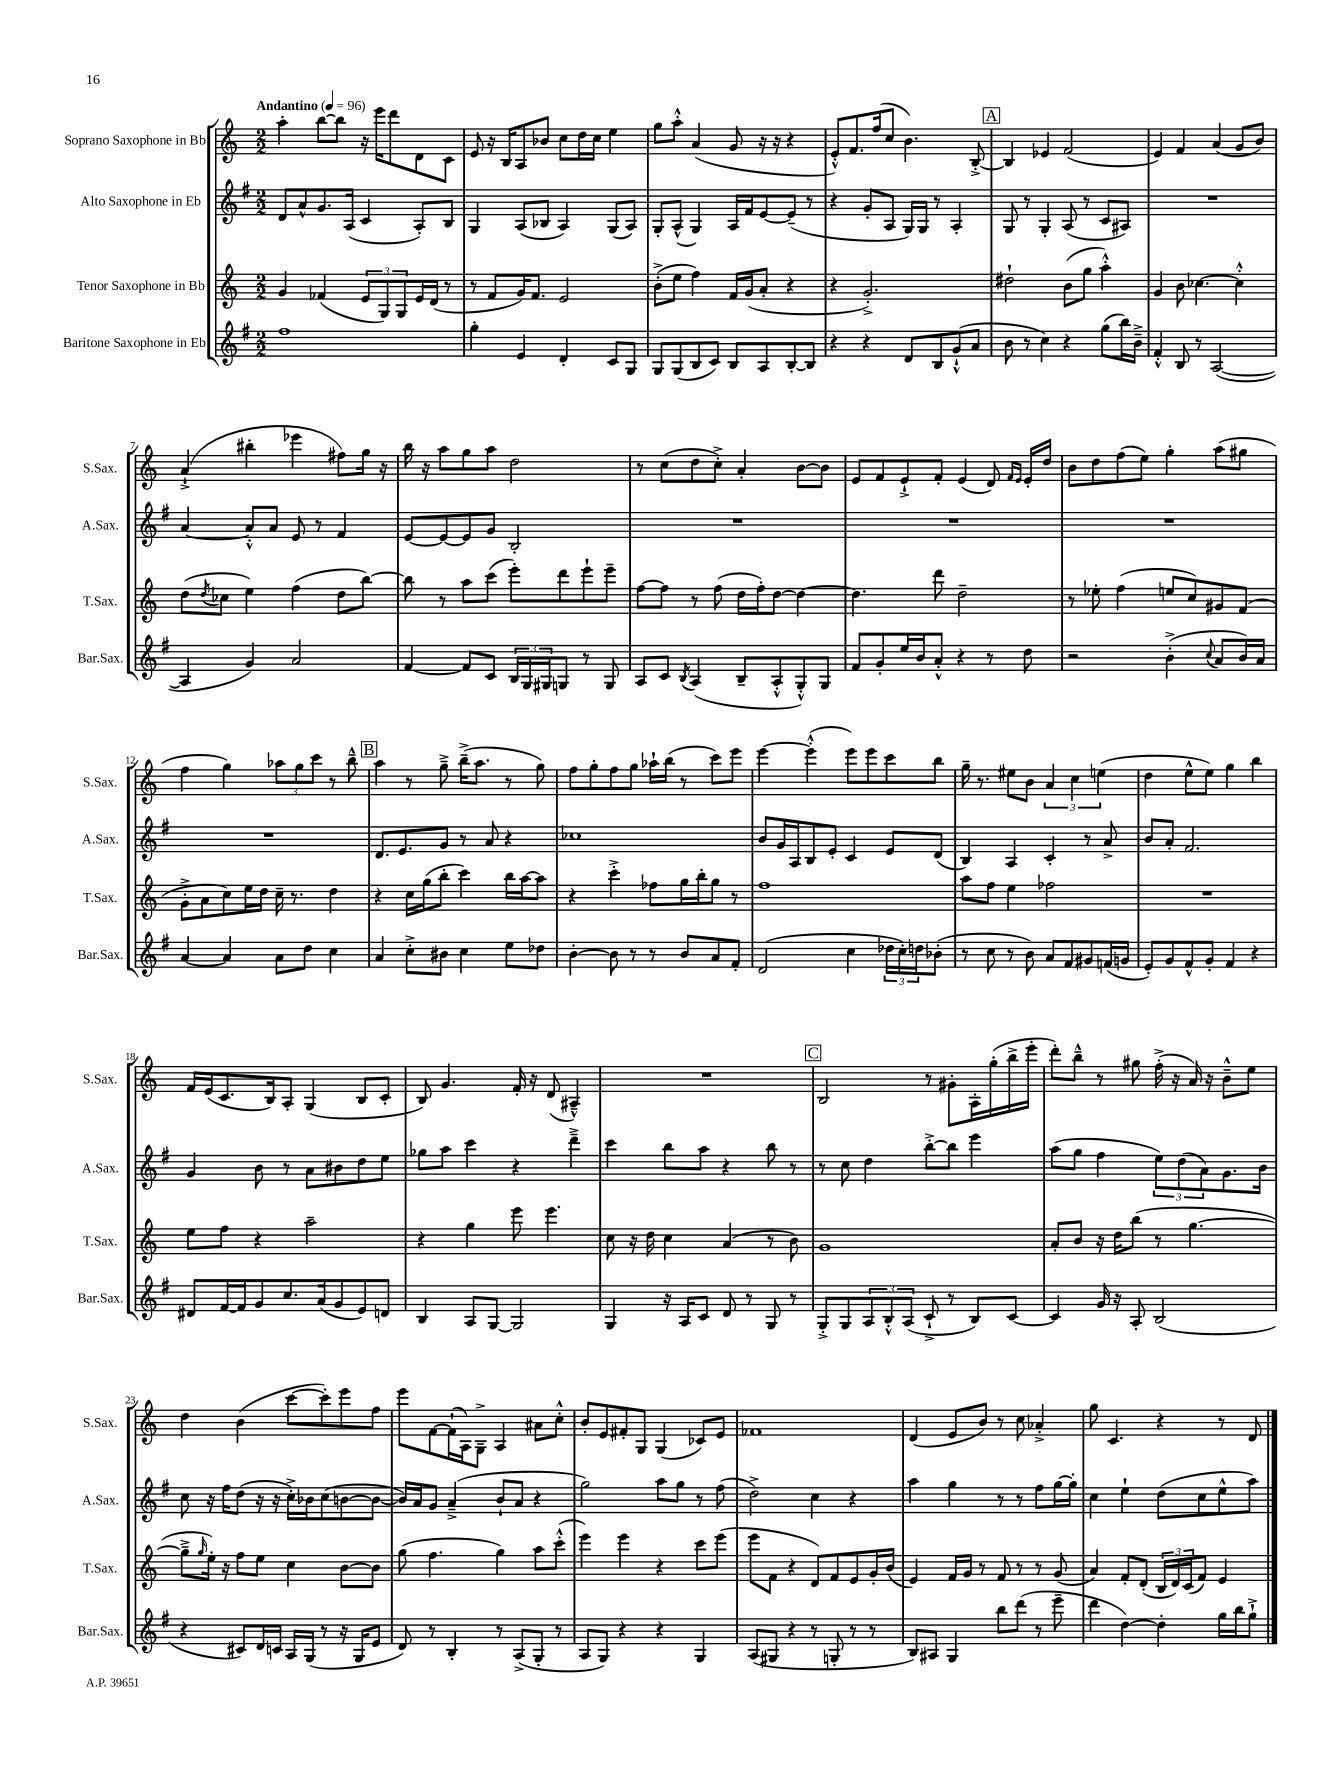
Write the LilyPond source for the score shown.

<<
\new StaffGroup <<
\new Staff = "s0" \with { instrumentName = "Soprano Saxophone in Bb" shortInstrumentName = "S.Sax." } {
    \clef treble \key c \major \numericTimeSignature \time 2/2 \tempo "Andantino" 4 = 96
    a''4-. b''8~ b''8 r16 e'''16 d'''8 d'8 c'8 |
    e'8 r16 b16 a8 bes'8 c''8 d''16 c''16 e''4 |
    g''8 a''8-.-^ a'4( g'8 r16 r16 r4 |
    e'8-.-^) f'8. f''16( c''8 b'4.) b8~-.-> |
    \mark \markup { \box "A" } b4 ees'4 f'2( |
    e'4) f'4 a'4( g'8 b'8) |
    a'4-!->( bis''4-. ees'''4 fis''8) g''16 r16 |
    b''16 r16 a''8 g''8 a''8 d''2 |
    r8 c''8( d''8 c''8-.->) a'4-. b'8~ b'8 |
    e'8 f'8 e'8-!-> f'8-. e'4( d'8) \grace { f'16 e'16 } e'16-. d''16 |
    b'8 d''8 f''8( e''8) g''4-. a''8( gis''8 |
    f''4 g''4) \tuplet 3/2 { aes''8 g''8 c'''8 } r8 b''8---^ |
    \mark \markup { \box "B" } a''4 r8 g''8---> b''16--->( a''8. r8 g''8) |
    f''8 g''8-. f''8 g''8 aes''16-! b''16( r8 c'''8) e'''8 |
    e'''4~ e'''4-.-^( e'''8) e'''8 c'''8 b''8 |
    g''16-- r8. eis''8 b'8 \tuplet 3/2 { a'4 c''4 e''4( } |
    d''4 e''8-^ e''8) g''4 b''4 |
    f'16 e'16( c'8. b16) a8-. g4( b8 c'8-. |
    b8) g'4. f'16-. r16 d'8( ais4---^) |
    R1 |
    \mark \markup { \box "C" } b2 r8 gis'8-. a16-. g''16-.( b''16-> e'''16-. |
    d'''8-.) b''8---^ r8 gis''8 f''16-.->( r16 a'16) r16 b'8---^ e''8 |
    d''4 b'4( c'''8~ c'''8-.) e'''8 f''8 |
    e'''8 f'8~ f'16-!( a16) g8---> a4 ais'8 c''8-.-^ |
    b'8-. e'8 fis'8-. g8 g4( ces'8) e'8 |
    fes'1 |
    d'4( e'8 b'8) r8 c''8 aes'4-.-> |
    g''8 c'4. r4 r8 d'8 \bar "|." |
}
\new Staff = "s1" \with { instrumentName = "Alto Saxophone in Eb" shortInstrumentName = "A.Sax." } {
    \clef treble \key g \major \numericTimeSignature \time 2/2
    d'8 a'8-^ g'8. a16( c'4 a8-.) b8 |
    g4 a8( bes8 a4) g8( a8) |
    g8-. a8-^( g4) a16 fis'16 e'8~ e'8--( r8 |
    r4 g'8-. a8 g16) g16 r8 a4-. |
    \mark \markup { \box "A" } g8 r8 g4-. a8( r8 c'8 ais8) |
    R1 |
    a'4~ a'8-.-^ a'8 e'8 r8 fis'4 |
    e'8~ e'8~ e'8 g'8 b2-. |
    R1 |
    R1 |
    R1 |
    R1 |
    \mark \markup { \box "B" } d'8. e'8. g'8 r8 a'8 r4 |
    ces''1 |
    b'8 g'16 a16 b8 e'8-. c'4 e'8 d'8( |
    b4) a4 c'4-. r8 a'8-> |
    b'8 a'8-. fis'2. |
    g'4 b'8 r8 a'8 bis'8 d''8 e''8 |
    ges''8 a''8 c'''4 r4 d'''4---> |
    c'''4 b''8 a''8 r4 b''8 r8 |
    \mark \markup { \box "C" } r8 c''8 d''4 b''8~-.-> b''8 e'''4 |
    a''8( g''8 fis''4 \tuplet 3/2 { e''8) d''8( a'8) } g'8. b'16 |
    c''8 r16 fis''16 d''8( r16 r16 c''16-.->) bes'16 c''8( b'8~ b'8~ |
    b'16) a'16 g'8 a'4--->( b'8-! a'8 r4 |
    g''2) a''8 g''8 r8 fis''8( |
    d''2->) c''4 r4 |
    a''4 g''4 r8 r8 fis''8 g''16~ g''16-. |
    c''4 e''4-! d''8( c''8 e''8-^ a''8) \bar "|." |
}
\new Staff = "s2" \with { instrumentName = "Tenor Saxophone in Bb" shortInstrumentName = "T.Sax." } {
    \clef treble \key c \major \numericTimeSignature \time 2/2
    g'4 fes'4( \tuplet 3/2 { e'8 g8) g8 } e'16 d'16( r8 |
    r8 f'8 g'16) f'8. e'2 |
    b'8-.->( e''8 f''4) f'16 g'16( a'8-. r4 |
    r4 g'2.-.->) |
    \mark \markup { \box "A" } dis''2-! b'8( g''8 a''4-.-^) |
    g'4 b'8 ces''4.~ ces''4-.-^ |
    d''8( \acciaccatura { d''8 } ces''8 e''4) f''4( d''8 b''8~) |
    b''8 r8 a''8 c'''8( e'''8-.) d'''8 e'''8-! e'''8-- |
    f''8~ f''8 r8 f''8( d''16 f''16-.) d''8~ d''4~ |
    d''4. d'''8 d''2-- |
    r8 ees''8-. f''4( e''8 c''8) gis'8 f'8( |
    g'8-.-> a'8 c''8) e''16 d''16 c''16-- r8. d''4 |
    \mark \markup { \box "B" } r4 c''16 g''16( b''8-. c'''4) b''16 a''16~ a''8 |
    r4 c'''4-.-> fes''8 g''16 b''16-. g''8 r8 |
    f''1 |
    a''8 f''8 e''4 fes''2 |
    R1 |
    e''8 f''8 r4 a''2-- |
    r4 g''4 e'''8 e'''4. |
    c''8 r16 d''16 c''4 a'4( r8 b'8) |
    \mark \markup { \box "C" } g'1 |
    a'8-. b'8 r16 d''16 b''8( r8 g''4.~ |
    g''8---> \grace { g''16 } e''16-.) r16 f''8 e''8 c''4 b'8~ b'8 |
    g''8( f''4. g''4) a''8 c'''8-.-^( |
    e'''4) e'''4 r4 c'''8 e'''8( |
    e'''8 f'8 r4 d'8) f'8 e'8 g'16-. b'16( |
    e'4) f'16 g'16 r8 f'8 r8 r8 g'8( |
    a'4) f'8-. d'8-.( \tuplet 3/2 { b16 d'16) c'16( } f'8) e'4 \bar "|." |
}
\new Staff = "s3" \with { instrumentName = "Baritone Saxophone in Eb" shortInstrumentName = "Bar.Sax." } {
    \clef treble \key g \major \numericTimeSignature \time 2/2
    fis''1 |
    g''4-. e'4 d'4-. c'8 g8 |
    g8 g8( b8 c'8) b8 a8 b8~-. b8 |
    r4 r4 d'8 b8 g'8-!-^( a'8 |
    \mark \markup { \box "A" } b'8 r8 c''4) r4 g''8( b''16) b'16---> |
    fis'4-.-^ b8 r8 a2~( |
    a4 g'4) a'2 |
    fis'4~ fis'8 c'8 \tuplet 3/2 { b16 g16 gis16 } g8 r8 g8 |
    a8 c'8 \acciaccatura { b8 } a4( b8-- a8-.-^ g8-.-^) g8 |
    fis'8 g'8-. e''16 b'16 a'8-.-^ r4 r8 d''8 |
    r2 b'4-.->( \appoggiatura { c''8 } a'8 b'16) a'16 |
    a'4~ a'4 a'8 d''8 c''4 |
    \mark \markup { \box "B" } a'4 c''8-.-> bis'8 c''4 e''8 des''8 |
    b'4~-. b'8 r8 r8 b'8 a'8 fis'8-. |
    d'2( c''4 \tuplet 3/2 { des''16 c''16-.) d''16 } bes'8-.( |
    r8 c''8 r8 b'8) a'8 fis'8 gis'8 f'16( g'16 |
    e'8-.) g'8 fis'8-^ g'8-. fis'4 r4 |
    dis'8 fis'16~ fis'16 g'8 c''8. a'16( g'8 e'8) d'8 |
    b4 a8 g8~ g2 |
    g4 r16 a16 c'8 d'8 r8 g8 r8 |
    \mark \markup { \box "C" } g8-.-> g8 \tuplet 3/2 { a8 b8-.-^ a8( } c'8-!-> r8 b8) c'8~ |
    c'4 g'16 r16 a8-. b2( |
    r4 cis'8) d'16 c'16 a16 g16( r8 r16 g16 e'8 |
    d'8) r8 b4-. r8 a8->( g8-. r8 |
    a8 g8) r4 r4 g4 |
    a8( gis8 r4 r8 g8-. r8 r8 |
    b8) ais8 g4 b''8 d'''8( r8 e'''8-- |
    d'''4 d''4~) d''4-. g''16 b''16 g''8-!-> \bar "|." |
}
>>
>>
